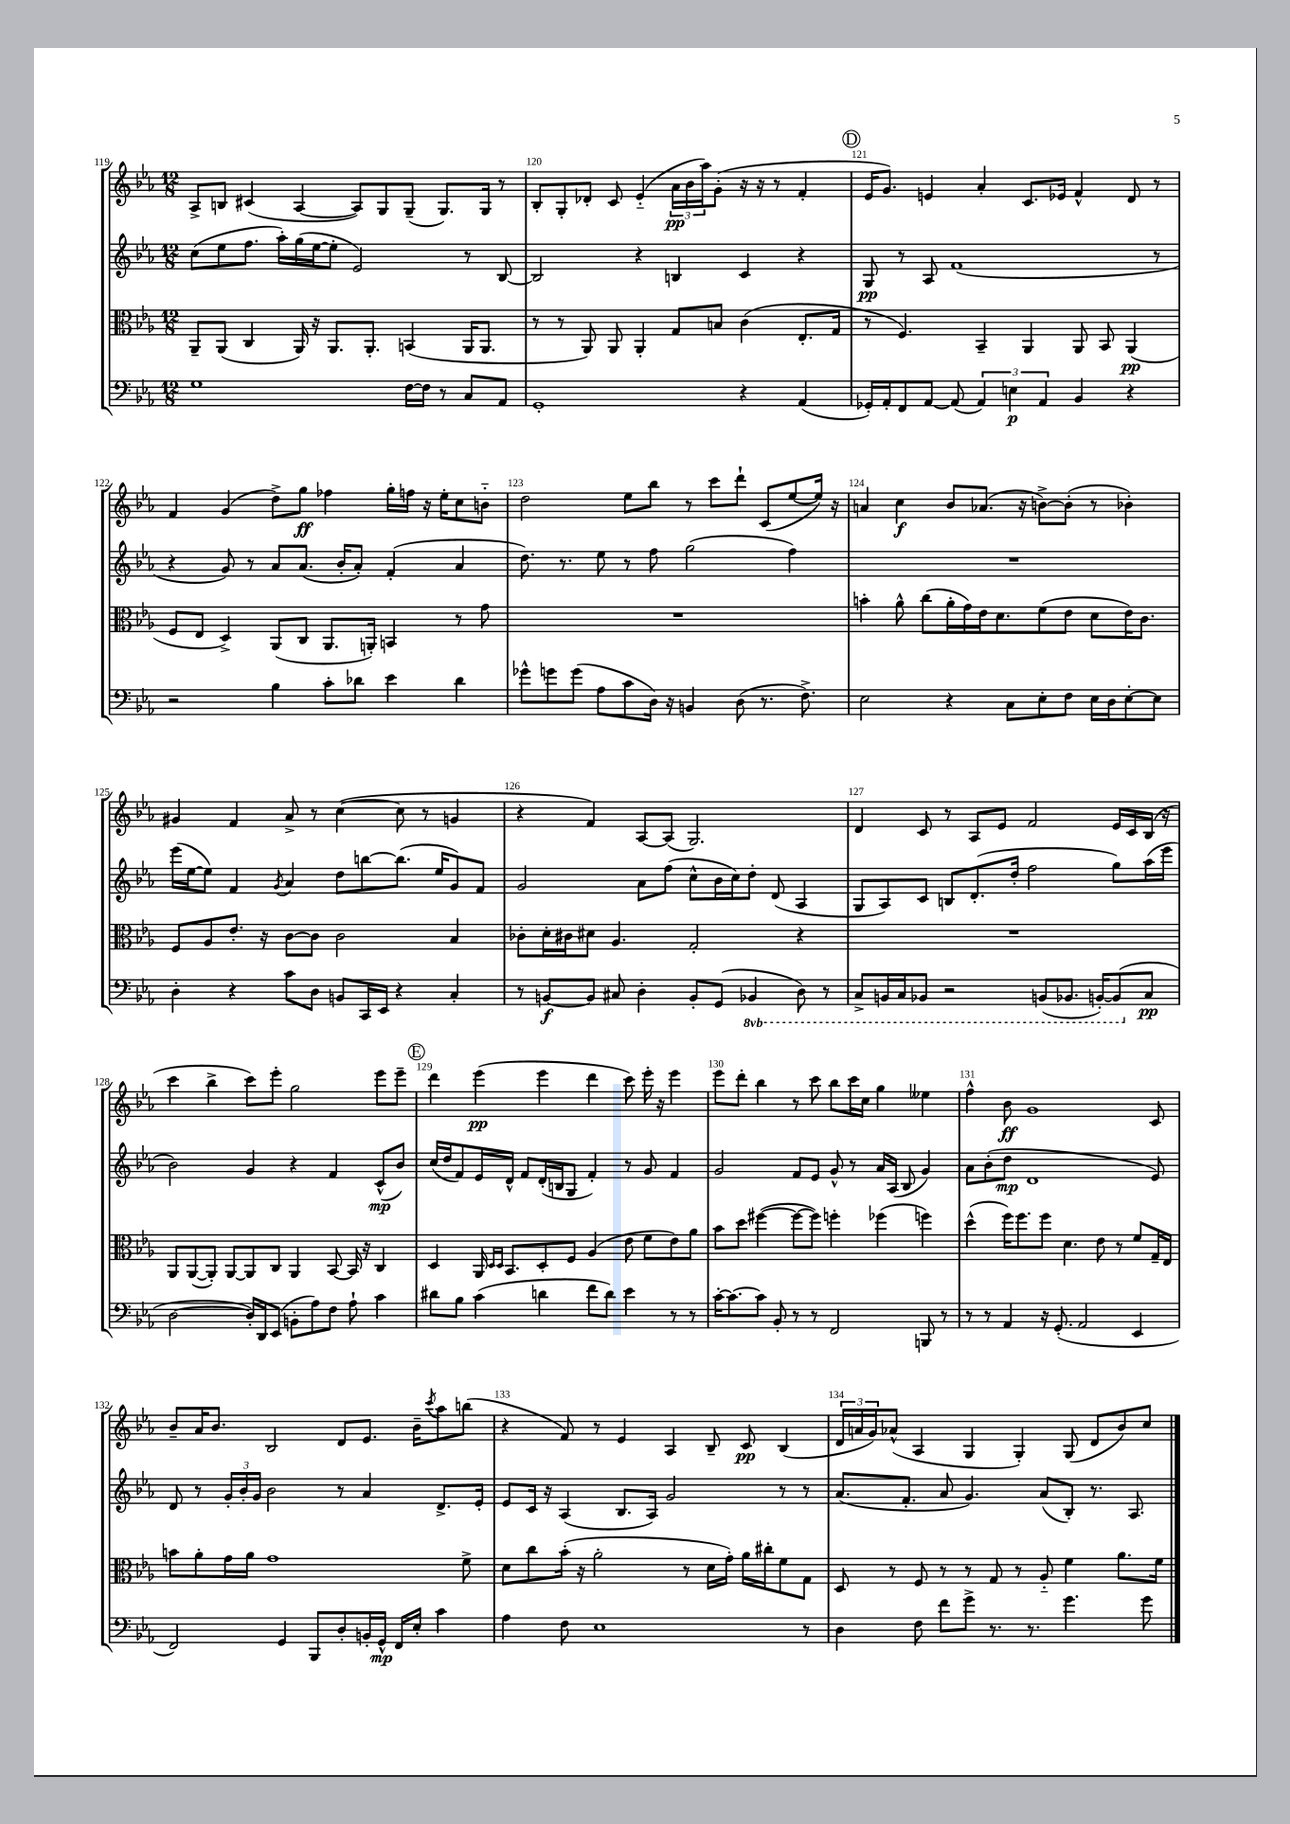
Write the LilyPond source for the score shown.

<<
\new StaffGroup <<
\new Staff = "s0" {
    \clef treble \key ees \major \numericTimeSignature \time 12/8
    aes8-> b8 cis'4( aes4~ aes8) g8 g8--( g8.) g16 r8 |
    bes8-. g8-. des'8-. c'8 ees'4-_( \tuplet 3/2 { aes'16\pp bes'16 aes''16) } g'8-.( r16 r16 r8 f'4-. |
    \mark \markup { \circle "D" } ees'16 g'8.) e'4 aes'4-. c'8. ees'16 f'4-^ d'8 r8 |
    f'4 g'4( d''8->) g''8\ff fes''4 g''16-. f''16 r16 ees''16-. c''8 b'8-_ |
    d''2 ees''8 bes''8 r8 c'''8 d'''8-! c'8( ees''8~ ees''16) r16 |
    a'4 c''4\f bes'8 aes'8.( r16 b'8~->) b'8-.( r8 bes'4-.) |
    gis'4 f'4 aes'8-> r8 c''4~( c''8 r8 g'4 |
    r4 f'4) aes8~ aes8( g2.) |
    d'4 c'8 r8 aes8 ees'8 f'2 ees'16 c'16 bes16( r16 |
    c'''4 bes''4-> c'''8) ees'''8-. g''2 ees'''8 ees'''8-- |
    \mark \markup { \circle "E" } d'''4 ees'''4\pp( ees'''4 d'''4 c'''8) ees'''16-. r16 ees'''4 |
    ees'''8 d'''8-. bes''4 r8 c'''8 bes''8 c'''16 c''16 g''4 eeses''4 |
    f''4-^ bes'8\ff g'1 c'8 |
    bes'8-- aes'16 bes'8. bes2 d'8 ees'8. bes'16-- \acciaccatura { c'''8 } aes''8 b''8( |
    r4 f'8) r8 ees'4 aes4 bes8-- c'8\pp bes4( |
    \tuplet 3/2 { d'16 a'16 g'16) } aes'8-^( aes4 g4 g4-.) g8( d'8 bes'8) c''8 \bar "|." |
}
\new Staff = "s1" {
    \clef treble \key ees \major \numericTimeSignature \time 12/8
    c''8( ees''8 f''8. aes''16-.) g''16( ees''16~ ees''8-. ees'2) r8 bes8~ |
    bes2 r4 b4 c'4 r4 |
    \mark \markup { \circle "D" } g8\pp r8 aes8 f'1( r8 |
    r4 g'8) r8 aes'8 aes'8.( bes'16-. aes'8-.) f'4-.( aes'4 |
    d''8.) r8. ees''8 r8 f''8 g''2( f''4) |
    R1. |
    ees'''16( ees''16~ ees''8) f'4 \acciaccatura { g'8 } aes'4 d''8 b''8~ b''8.( ees''16 g'8) f'8 |
    g'2 aes'8 f''8( c''8-^ bes'16 c''16) d''8-. d'8( aes4 |
    g8 aes8) c'8 b8 d'8.-.( d''16-. f''2 g''8) aes''16( ees'''16 |
    bes'2) g'4 r4 f'4 c'8-^\mp( bes'8) |
    \mark \markup { \circle "E" } c''16( d''16 f'8) ees'16 d'16-^ f'8 d'16-.( b16 g8 f'4-.) r8 g'8 f'4 |
    g'2 f'8 ees'8 g'8-^ r8 aes'16 aes16( bes8 g'4) |
    aes'8 bes'8-.( d''8\mp d'1 ees'8) |
    d'8 r8 \tuplet 3/2 { g'16-. bes'16-. g'16 } bes'2 r8 aes'4 d'8.-> ees'16-. |
    ees'8 c'16 r16 aes4( bes8. aes16) g'2 r8 r8 |
    aes'8.( f'8.-. aes'8 g'4.) aes'8( bes8-.) r8. aes8. \bar "|." |
}
\new Staff = "s2" {
    \clef alto \key ees \major \numericTimeSignature \time 12/8
    aes,8-- aes,8( c4 aes,16) r16 aes,8. aes,8.-. b,4( aes,16 aes,8. |
    r8 r8 aes,8) aes,8 aes,4-. g8 b8 c'4( ees8.-. g16 |
    \mark \markup { \circle "D" } r8 f4.) bes,4-- aes,4 aes,8 bes,8 aes,4\pp( |
    f8 ees8 d4->) aes,8( c8 aes,8. a,16-.) b,4 r8 g'8 |
    R1. |
    b'4-. aes'8-^ c''8( aes'16-. g'16) ees'16 d'8. f'8( ees'8 d'8 ees'16) c'8. |
    f8 aes8 ees'8.-. r16 c'8~ c'8 c'2 bes4 |
    ces'8-. d'16-. cis'16 dis'8 aes4. g2-. r4 |
    R1. |
    aes,8 aes,8~( aes,8-.) aes,8~ aes,8 c8 aes,4 bes,8~ bes,16 r16 c4 |
    \mark \markup { \circle "E" } d4 aes,16 \grace { d16 d16 } bes,8. d8-. f8 aes4( ees'8 f'8 ees'8) aes'8 |
    bes'8 d''8 fis''4~( fis''8~ fis''8) f''4-. fes''4( f''4) |
    d''4-^( f''16) f''8. f''8 d'4. ees'8 r8 f'8 g16-- ees16 |
    b'8 aes'8-. g'16 aes'16 g'1 f'8-> |
    d'8 c''8 bes'16-.( r16 aes'2-. r8 d'16 g'16-.) aes'16 cis''16-. f'8 g8 |
    d8 r8 f8 r8 r8 g8 r8 aes8-_ f'4 aes'8. f'16 \bar "|." |
}
\new Staff = "s3" {
    \clef bass \key ees \major \numericTimeSignature \time 12/8 \set Staff.ottavationMarkups = #ottavation-simple-ordinals
    g1 f16~ f16 r8 c8 aes,8 |
    g,1-. r4 aes,4( |
    \mark \markup { \circle "D" } ges,16-.) aes,16-. f,8 aes,8~ aes,8( \tuplet 3/2 { aes,4) e4\p aes,4 } bes,4 r4 |
    r2 bes4 c'8-. des'8 ees'4 des'4 |
    ges'8-^ g'8 g'8( aes8 c'8 d16) r16 b,4 d8( r8. f8.->) |
    ees2 r4 c8 ees8-. f8 ees16 d16 ees8~-. ees8 |
    d4-. r4 c'8 d8 b,8 c,16 ees,16 r4 c4-. |
    r8 b,8~\f b,8 cis8 d4-. b,8-. g,8( \ottava #-1 bes,,!4 d,8) r8 |
    c,8-> b,,16 c,16 bes,,8 r2 b,,8( bes,,8. b,,16~-.) b,,8( \ottava #0 c8\pp |
    d2~ d16-.) d,16 ees,8( b,8-. aes8) f8 aes8-! c'4 |
    \mark \markup { \circle "E" } dis'8 bes8 c'4( d'4 f'8 d'8) ees'4 r8 r8 |
    c'16~-. c'8.~ c'8 bes,8-. r8 r8 f,2 b,,8 r8 |
    r8 r8 aes,4 r16 g,8.-.( aes,2 ees,4 |
    f,2) g,4 bes,,8 d8-. b,16-. g,16-^\mp f,16 ees16-. c'4 |
    aes4 f8 ees1 r8 |
    d4 f8 f'8 g'8-> r8. r8. g'4. g'8 \bar "|." |
}
>>
>>
\layout { \context { \Score currentBarNumber = #119 \override BarNumber.break-visibility = ##(#f #t #t) barNumberVisibility = #all-bar-numbers-visible } }
